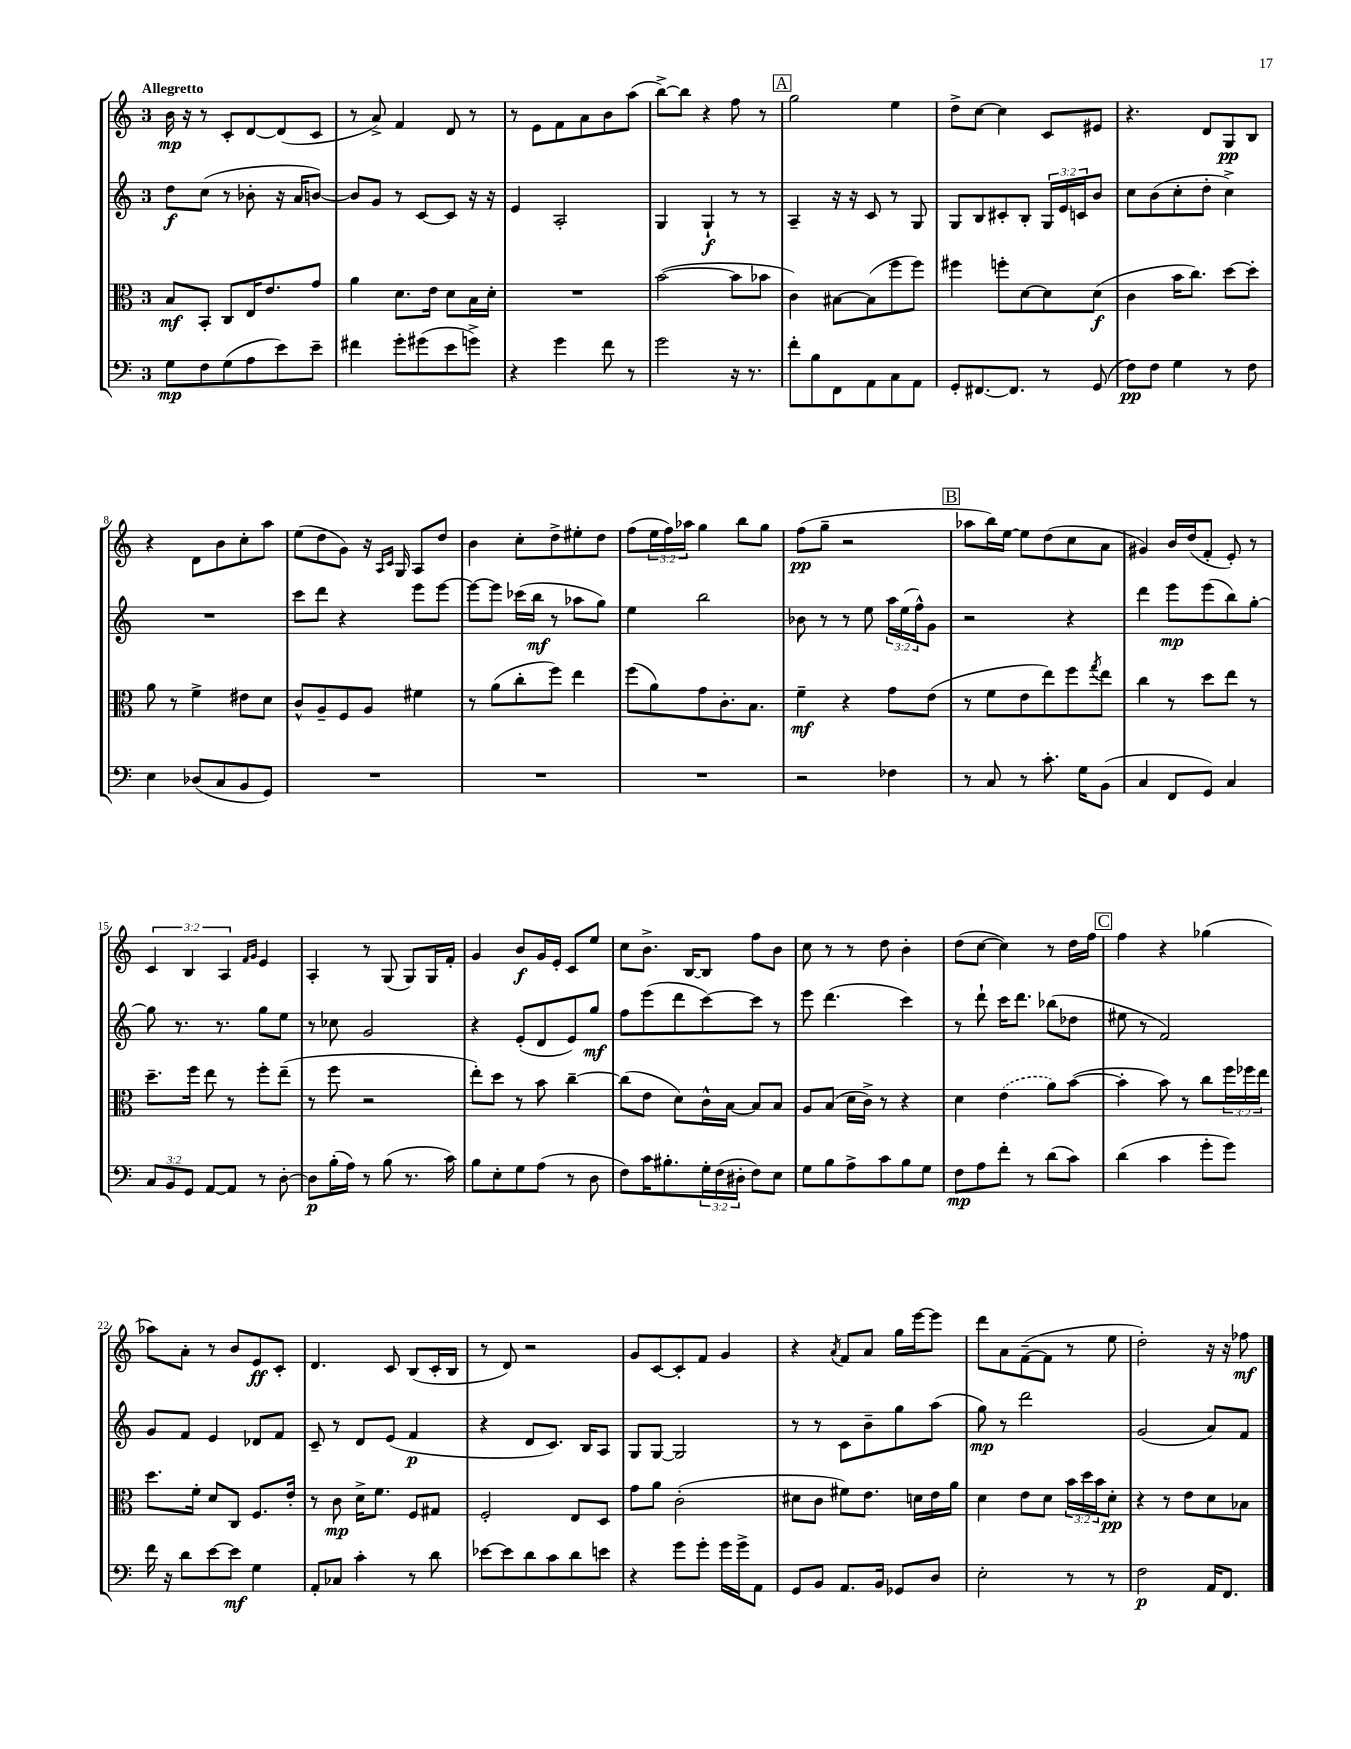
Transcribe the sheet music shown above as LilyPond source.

<<
\new StaffGroup <<
\new Staff = "s0" {
    \clef treble \key c \major \once \override Staff.TimeSignature.style = #'single-digit \time 3/4 \override Staff.TupletNumber.text = #tuplet-number::calc-fraction-text \tempo "Allegretto"
    b'16\mp r16 r8 c'8-. d'8~ d'8( c'8 |
    r8 a'8->) f'4 d'8 r8 |
    r8 e'8 f'8 a'8 b'8 a''8( |
    b''8~->) b''8 r4 f''8 r8 |
    \mark \markup { \box "A" } g''2 e''4 |
    d''8-> c''8~ c''4 c'8 eis'8 |
    r4. d'8 g8\pp b8 |
    r4 d'8 b'8 c''8-. a''8 |
    e''8( d''8 g'8) r16 \grace { a16 c'16 } g16 a8 d''8 |
    b'4 c''8-. d''8-> eis''8-. d''8 |
    f''8( \tuplet 3/2 { e''16 f''16) aes''16 } g''4 b''8 g''8 |
    f''8\pp( g''8-- r2 |
    \mark \markup { \box "B" } aes''8 b''16) e''16~ e''8 d''8( c''8 a'8 |
    gis'4) b'16 d''16( f'8-. e'8-.) r8 |
    \tuplet 3/2 { c'4 b4 a4 } \grace { f'16 g'16 } e'4 |
    a4-. r8 g8( g8) g16 f'16-. |
    g'4 b'8\f g'16 e'16-. c'8 e''8 |
    c''8 b'8.-> b16~ b8 f''8 b'8 |
    c''8 r8 r8 d''8 b'4-. |
    d''8( c''8~ c''4) r8 d''16 f''16 |
    \mark \markup { \box "C" } f''4 r4 ges''4( |
    aes''8) a'8-. r8 b'8 e'8\ff c'8-. |
    d'4. c'8 b8( c'16-. b16 |
    r8 d'8) r2 |
    g'8 c'8~ c'8-. f'8 g'4 |
    r4 \acciaccatura { a'8 } f'8 a'8 g''16 e'''16~ e'''8 |
    d'''8 a'8 f'8~--( f'8 r8 e''8 |
    d''2-.) r16 r16 fes''8\mf \bar "|." |
}
\new Staff = "s1" {
    \clef treble \key c \major \once \override Staff.TimeSignature.style = #'single-digit \time 3/4 \override Staff.TupletNumber.text = #tuplet-number::calc-fraction-text
    d''8\f c''8( r8 bes'8-. r16 a'16 b'8~) |
    b'8 g'8 r8 c'8~ c'8 r16 r16 |
    e'4 a2-. |
    g4 g4-!\f r8 r8 |
    \mark \markup { \box "A" } a4-- r16 r16 c'8 r8 g8 |
    g8 b8 cis'8-. b8-. \tuplet 3/2 { g16 e'16 c'16 } b'8 |
    c''8 b'8( c''8-. d''8-. c''4->) |
    R2. |
    c'''8 d'''8 r4 e'''8 e'''8~ |
    e'''8~ e'''8 ces'''16( b''16\mf r8 aes''8 g''8) |
    e''4 b''2 |
    bes'8 r8 r8 e''8 \tuplet 3/2 { a''16 e''16( f''16-^) } g'8 |
    \mark \markup { \box "B" } r2 r4 |
    d'''4 e'''8\mp e'''8( b''8) g''8~-. |
    g''8 r8. r8. g''8 e''8 |
    r8 ces''8 g'2 |
    r4 e'8-.( d'8 e'8) g''8\mf |
    f''8 e'''8( d'''8 c'''8~) c'''8 r8 |
    e'''8 d'''4.( c'''4) |
    r8 d'''8-! c'''16 d'''8. bes''8( des''8 |
    \mark \markup { \box "C" } eis''8 r8 f'2) |
    g'8 f'8 e'4 des'8 f'8 |
    c'8-- r8 d'8 e'8( f'4\p |
    r4 d'8 c'8.) b16 a8 |
    g8 g8~ g2 |
    r8 r8 c'8 b'8-- g''8 a''8( |
    g''8\mp) r8 d'''2 |
    g'2( a'8) f'8 \bar "|." |
}
\new Staff = "s2" {
    \clef alto \key c \major \once \override Staff.TimeSignature.style = #'single-digit \time 3/4 \override Staff.TupletNumber.text = #tuplet-number::calc-fraction-text
    b8\mf b,8-. c8 e16 e'8. g'8 |
    a'4 d'8. e'16 d'8 b16 d'16-. |
    R2. |
    b'2~( b'8 bes'8 |
    \mark \markup { \box "A" } c'4) bis8~ bis8( f''8 f''8) |
    fis''4 f''8-. d'8~ d'8 d'8\f( |
    c'4 b'16 c''8.) d''8~ d''8-. |
    a'8 r8 f'4-> eis'8 d'8 |
    c'8-^ a8-- f8 a8 fis'4 |
    r8 a'8( c''8-. f''8) e''4 |
    f''8( a'8) g'8 c'8.-. b8. |
    f'4--\mf r4 g'8 e'8( |
    \mark \markup { \box "B" } r8 f'8 e'8 e''8) f''8 \acciaccatura { g''8 } e''8 |
    c''4 r8 d''8 e''8 r8 |
    d''8.-- f''16 e''8 r8 f''8-. e''8--( |
    r8 f''8 r2 |
    e''8-.) d''8 r8 b'8 c''4~-- |
    c''8( e'8 d'8) c'16-^ b16~ b8 b8 |
    a8 b8( d'16 c'16->) r8 r4 |
    d'4 \once \slurDashed e'4( a'8) b'8~( |
    \mark \markup { \box "C" } b'4-. b'8) r8 c''8 \tuplet 3/2 { f''16 fes''16 e''16 } |
    d''8. f'16-. d'8 c8 f8. e'16-. |
    r8 c'8\mp d'16-> f'8. f8 gis8 |
    f2-. e8 d8 |
    g'8 a'8 c'2-.( |
    dis'8 c'8 fis'8) e'8. d'16 e'16 a'16 |
    d'4 e'8 d'8 \tuplet 3/2 { b'16 d''16 b'16 } d'8-.\pp |
    r4 r8 e'8 d'8 bes8 \bar "|." |
}
\new Staff = "s3" {
    \clef bass \key c \major \once \override Staff.TimeSignature.style = #'single-digit \time 3/4 \override Staff.TupletNumber.text = #tuplet-number::calc-fraction-text
    g8\mp f8 g8( a8 e'8) e'8-- |
    fis'4 g'8-. gis'8( e'8 g'8->) |
    r4 g'4 f'8 r8 |
    g'2 r16 r8. |
    \mark \markup { \box "A" } f'8-. b8 f,8 a,8 c8 a,8 |
    g,8-. fis,8.~ fis,8. r8 g,8( |
    f8\pp) f8 g4 r8 f8 |
    e4 des8( c8 b,8 g,8) |
    R2. |
    R2. |
    R2. |
    r2 fes4 |
    \mark \markup { \box "B" } r8 c8 r8 c'8.-. g16 b,8( |
    c4 f,8 g,8) c4 |
    \tuplet 3/2 { c8 b,8 g,8 } a,8~ a,8 r8 d8~-. |
    d8\p b16-.( a16) r8 b8( r8. c'16) |
    b8 e8-. g8 a8( r8 d8 |
    f8) c'16 bis8.-. \tuplet 3/2 { g16-. f16( dis16-. } f8) e8 |
    g8 b8 a8-> c'8 b8 g8 |
    f8\mp a8 f'8-. r8 d'8( c'8) |
    \mark \markup { \box "C" } d'4( c'4 g'8-. g'8) |
    f'16 r16 d'8 e'8~ e'8\mf g4 |
    a,8-. ces8 c'4-. r8 d'8 |
    ees'8~ ees'8 d'8 c'8 d'8 e'8 |
    r4 g'8 g'8-. g'16 g'16-> a,8 |
    g,8 b,8 a,8. b,16 ges,8 d8 |
    e2-. r8 r8 |
    f2\p a,16 f,8. \bar "|." |
}
>>
>>
